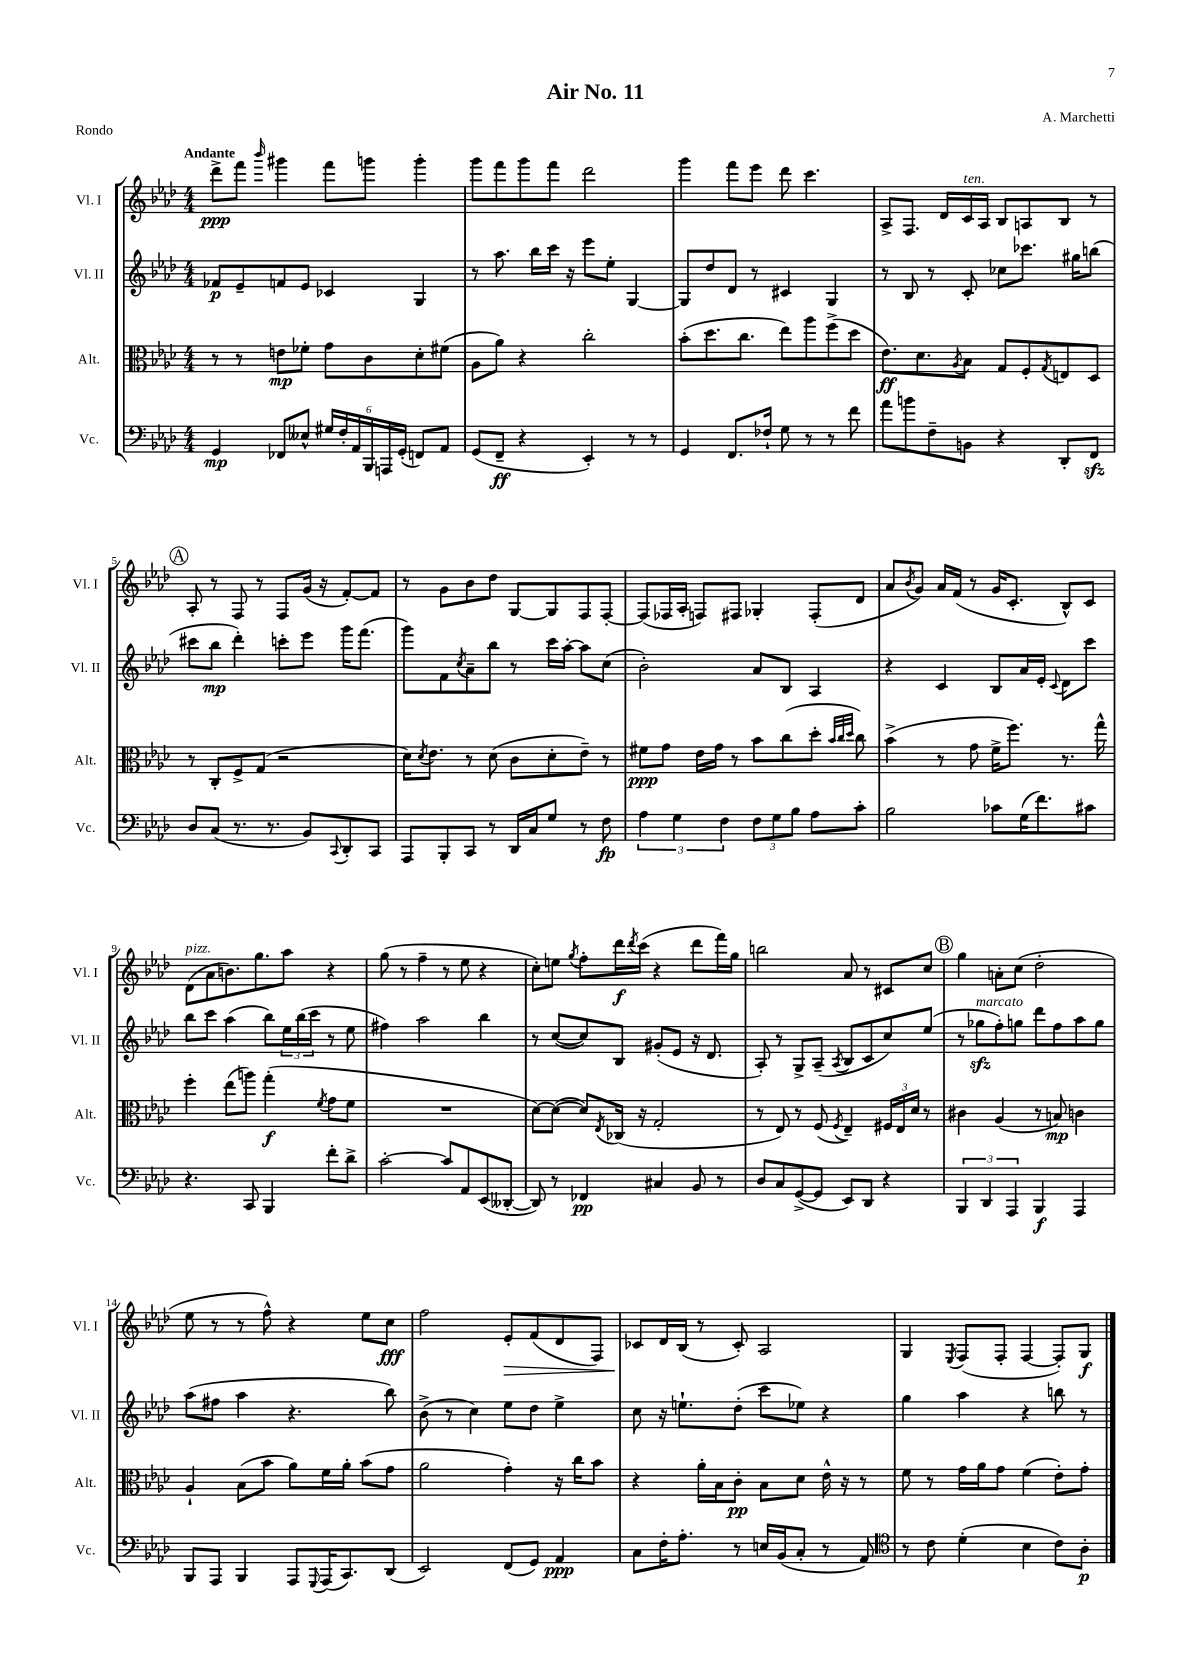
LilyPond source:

\header { title = "Air No. 11" composer = "A. Marchetti" piece = "Rondo" }
<<
\new StaffGroup <<
\new Staff = "s0" \with { instrumentName = "Vl. I" shortInstrumentName = "Vl. I" } {
    \clef treble \key aes \major \numericTimeSignature \time 4/4 \tempo "Andante"
    des'''8->\ppp f'''8 \grace { bes'''16 } gis'''4 f'''8 g'''8 g'''4-. |
    g'''8 f'''8 g'''8 f'''8 des'''2 |
    g'''4 f'''8 ees'''8 des'''8 c'''4. |
    aes8-> f8. des'16 c'16^\markup { \italic "ten." } aes16 bes8 a8 bes8 r8 |
    \mark \markup { \circle "A" } aes8-. r8 f8 r8 f8 g'16( r16 f'8~-.) f'8 |
    r8 g'8 bes'8 des''8 g8~ g8 f8 f8~-. |
    f8( fes16 aes16-. f8) fis8 ges4-. fis8-.( des'8 |
    aes'8 \acciaccatura { bes'8 } g'8) aes'16 f'16( r8 g'16 c'8.-. bes8-^) c'8 |
    des'8^\markup { \italic "pizz." }( aes'8 b'8.) g''8. aes''8 r4 |
    g''8( r8 f''4-- r8 ees''8 r4 |
    c''8-.) e''8 \acciaccatura { g''8 } f''8-. des'''16\f \acciaccatura { des'''8 } c'''16( r4 des'''8 f'''16) g''16 |
    b''2 aes'8 r8 cis'8 c''8 |
    \mark \markup { \circle "B" } g''4 a'8-. c''8( des''2-. |
    ees''8 r8 r8 f''8-^) r4 ees''8 c''8\fff |
    f''2 ees'8-.\> f'8( des'8 f8) |
    ces'8\! des'16 bes16( r8 ces'8-.) aes2 |
    g4 \acciaccatura { ees8 } f8( f8-. f4~ f8-.) g8\f \bar "|." |
}
\new Staff = "s1" \with { instrumentName = "Vl. II" shortInstrumentName = "Vl. II" } {
    \clef treble \key aes \major \numericTimeSignature \time 4/4
    fes'8\p ees'8-- f'8 ees'8 ces'4 g4 |
    r8 aes''8. bes''16 c'''16 r16 ees'''8 ees''8-. g4~ |
    g8 des''8 des'8 r8 cis'4 g4 |
    r8 bes8 r8 c'8-. ces''8 ces'''8. gis''16 b''8( |
    \mark \markup { \circle "A" } cis'''8 bes''8\mp des'''4-.) c'''8-. ees'''8 g'''16 f'''8.( |
    g'''8) f'8 \acciaccatura { c''8 } aes'8-- bes''8 r8 c'''16 aes''16~-. aes''8 c''8( |
    bes'2-.) aes'8 bes8 aes4 |
    r4 c'4 bes8 aes'16 ees'16-. \appoggiatura { c'8 } des'8 c'''8 |
    bes''8 c'''8 aes''4( bes''8) \tuplet 3/2 { ees''16 bes''16( c'''16 } r8 ees''8 |
    fis''4) aes''2 bes''4 |
    r8 c''8~( c''8) bes8 gis'8-.( ees'8 r16 des'8. |
    aes8-.) r8 g8-> aes8--( \acciaccatura { aes8 } bes8 c'8 c''8) ees''8( |
    \mark \markup { \circle "B" } r8 ges''8\sfz^\markup { \italic "marcato" } f''8-.) g''8 des'''8 f''8 aes''8 g''8 |
    aes''8( fis''8 aes''4 r4. bes''8) |
    bes'8->( r8 c''4) ees''8 des''8 ees''4-> |
    c''8 r16 e''8.-! des''8-.( c'''8 ees''8) r4 |
    g''4 aes''4 r4 b''8 r8 \bar "|." |
}
\new Staff = "s2" \with { instrumentName = "Alt." shortInstrumentName = "Alt." } {
    \clef alto \key aes \major \numericTimeSignature \time 4/4
    r8 r8 e'8\mp fes'8-. g'8 c'8 des'8-. fis'8( |
    aes8 aes'8) r4 c''2-. |
    bes'8-.( des''8. c''8. ees''8) aes''8 f''8->( des''8 |
    ees'8.\ff) des'8. \acciaccatura { aes8 } bes8 g8 f8-. \acciaccatura { g8 } e8 des8 |
    \mark \markup { \circle "A" } r8 c8-. f8-> g8( r2 |
    des'16) \acciaccatura { des'8 } ees'8. r8 des'8( c'8 des'8-. ees'8--) r8 |
    fis'8\ppp g'8 ees'16 g'16 r8 bes'8 c''8( des''8-. \grace { bes'32 c''32 des''32 } c''8) |
    bes'4->( r8 g'8 f'16-> f''8.) r8. g''16-^ |
    f''4-. ees''8( a''8) g''4-.\f( \acciaccatura { f'8 } g'8 f'8 |
    R1 |
    des'8~) des'8~( des'8) \acciaccatura { ees8 } ces16( r16 g2-. |
    r8 ees8) r8 f8( \acciaccatura { f8 } ees4--) \tuplet 3/2 { fis16 ees16 des'16 } r8 |
    \mark \markup { \circle "B" } cis'4 aes4( r8 b8\mp) c'4 |
    aes4-! bes8( bes'8 aes'8) f'16 aes'16-. bes'8( g'8 |
    aes'2 g'4-.) r16 c''16 bes'8 |
    r4 aes'16-. bes16 c'8-.\pp bes8 des'8 ees'16-^ r16 r8 |
    f'8 r8 g'16 aes'16 g'8 f'4( ees'8-.) g'8-. \bar "|." |
}
\new Staff = "s3" \with { instrumentName = "Vc." shortInstrumentName = "Vc." } {
    \clef bass \key aes \major \numericTimeSignature \time 4/4
    g,4\mp fes,8 eeses8-^ \tuplet 6/4 { gis16 f16-. aes,16 bes,,16 a,,16 g,16-.( } f,8) aes,8 |
    g,8( f,8--\ff r4 ees,4-.) r8 r8 |
    g,4 f,8. fes16-! g8 r8 r8 f'8 |
    aes'8 b'8 f8-- b,8 r4 des,8-. f,8\sfz |
    \mark \markup { \circle "A" } des8 c8( r8. r8. bes,8) \appoggiatura { c,8 } des,8-. c,8 |
    aes,,8 bes,,8-. c,8 r8 des,16 c16 g8 r8 f8\fp |
    \tuplet 3/2 { aes4 g4 f4 } \tuplet 3/2 { f8 g8 bes8 } aes8 c'8-. |
    bes2 ces'8 g16( f'8.) cis'8 |
    r4. c,8 bes,,4 f'8-. des'8-> |
    c'2~-. c'8 aes,8 ees,8( deses,8~-. |
    deses,8) r8 fes,4\pp cis4 bes,8 r8 |
    des8 c8 g,8~->( g,8 ees,8) des,8 r4 |
    \mark \markup { \circle "B" } \tuplet 3/2 { bes,,4 des,4 aes,,4 } bes,,4\f aes,,4 |
    bes,,8 aes,,8 bes,,4 aes,,8 \appoggiatura { g,,8 } aes,,16( c,8.) des,8( |
    ees,2) f,8( g,8) aes,4\ppp |
    c8 f16-. aes8.-. r8 e16 bes,16( c8-. r8 aes,8) |
    \clef tenor r8 c'8 des'4-.( bes4 c'8) aes8-.\p \bar "|." |
}
>>
>>
